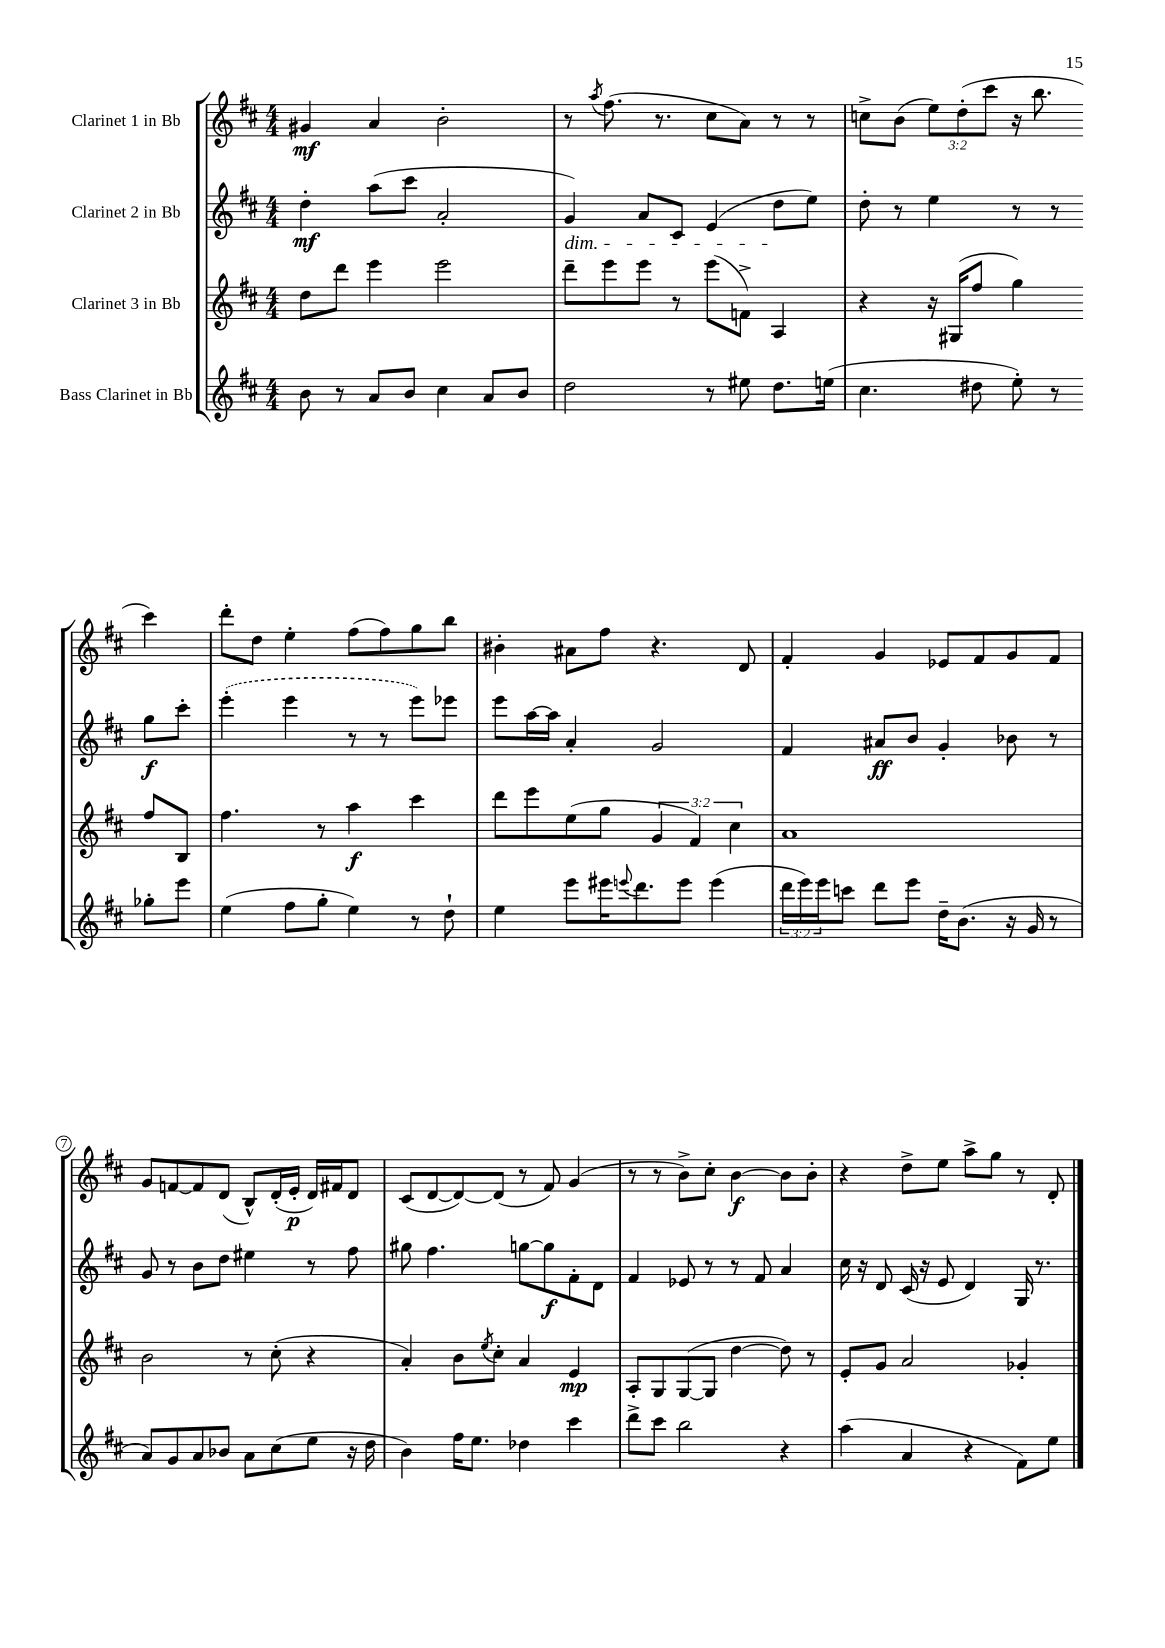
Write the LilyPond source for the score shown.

<<
\new StaffGroup <<
\new Staff = "s0" \with { instrumentName = "Clarinet 1 in Bb" } {
    \clef treble \key d \major \numericTimeSignature \time 4/4 \override Staff.TupletNumber.text = #tuplet-number::calc-fraction-text
    gis'4\mf a'4 b'2-. |
    r8 \acciaccatura { a''8 } fis''8.( r8. cis''8 a'8) r8 r8 |
    c''8-> b'8( \tuplet 3/2 { e''8) d''8-.( cis'''8 } r16 b''8. cis'''4) |
    d'''8-. d''8 e''4-. fis''8( fis''8) g''8 b''8 |
    bis'4-. ais'8 fis''8 r4. d'8 |
    fis'4-. g'4 ees'8 fis'8 g'8 fis'8 |
    g'8 f'8~ f'8 d'8( b8-^) d'16-.( e'16-.\p d'16) fis'16 d'8 |
    cis'8( d'8~ d'8~) d'8( r8 fis'8) g'4( |
    r8 r8 b'8->) cis''8-. b'4~\f b'8 b'8-. |
    r4 d''8-> e''8 a''8-> g''8 r8 d'8-. \bar "|." |
}
\new Staff = "s1" \with { instrumentName = "Clarinet 2 in Bb" } {
    \clef treble \key d \major \numericTimeSignature \time 4/4
    d''4-.\mf a''8( cis'''8 a'2-. |
    g'4\dim) a'8 cis'8 e'4( d''8\! e''8) |
    d''8-. r8 e''4 r8 r8 g''8\f cis'''8-. |
    \once \slurDashed e'''4-.( e'''4 r8 r8 e'''8) ees'''8 |
    e'''8 a''16~ a''16 a'4-. g'2 |
    fis'4 ais'8\ff b'8 g'4-. bes'8 r8 |
    g'8 r8 b'8 d''8 eis''4 r8 fis''8 |
    gis''8 fis''4. g''8~ g''8\f fis'8-. d'8 |
    fis'4 ees'8 r8 r8 fis'8 a'4 |
    cis''16 r16 d'8 cis'16( r16 e'8 d'4) g16 r8. \bar "|." |
}
\new Staff = "s2" \with { instrumentName = "Clarinet 3 in Bb" } {
    \clef treble \key d \major \numericTimeSignature \time 4/4 \override Staff.TupletNumber.text = #tuplet-number::calc-fraction-text
    d''8 d'''8 e'''4 e'''2 |
    d'''8-- e'''8 e'''8 r8 e'''8( f'8->) a4 |
    r4 r16 gis16( fis''8 g''4) fis''8 b8 |
    fis''4. r8 a''4\f cis'''4 |
    d'''8 e'''8 e''8( g''8 \tuplet 3/2 { g'4 fis'4) cis''4 } |
    a'1 |
    b'2 r8 cis''8-.( r4 |
    a'4-.) b'8 \acciaccatura { e''8 } cis''8-. a'4 e'4\mp |
    a8-. g8 g8~( g8 d''4~ d''8) r8 |
    e'8-. g'8 a'2 ges'4-. \bar "|." |
}
\new Staff = "s3" \with { instrumentName = "Bass Clarinet in Bb" } {
    \clef treble \key d \major \numericTimeSignature \time 4/4 \override Staff.TupletNumber.text = #tuplet-number::calc-fraction-text
    b'8 r8 a'8 b'8 cis''4 a'8 b'8 |
    d''2 r8 eis''8 d''8. e''16( |
    cis''4. dis''8 e''8-.) r8 ges''8-. e'''8 |
    e''4( fis''8 g''8-. e''4) r8 d''8-! |
    e''4 e'''8 eis'''16 \appoggiatura { e'''8 } d'''8. e'''8 e'''4( |
    \tuplet 3/2 { d'''16 e'''16) e'''16 } c'''8 d'''8 e'''8 d''16-- b'8.( r16 g'16 r8 |
    a'8) g'8 a'8 bes'8 a'8 cis''8( e''8 r16 d''16 |
    b'4) fis''16 e''8. des''4 cis'''4 |
    d'''8-> cis'''8 b''2 r4 |
    a''4( a'4 r4 fis'8) e''8 \bar "|." |
}
>>
>>
\layout { \context { \Score \override BarNumber.stencil = #(make-stencil-circler 0.1 0.3 ly:text-interface::print) } }
